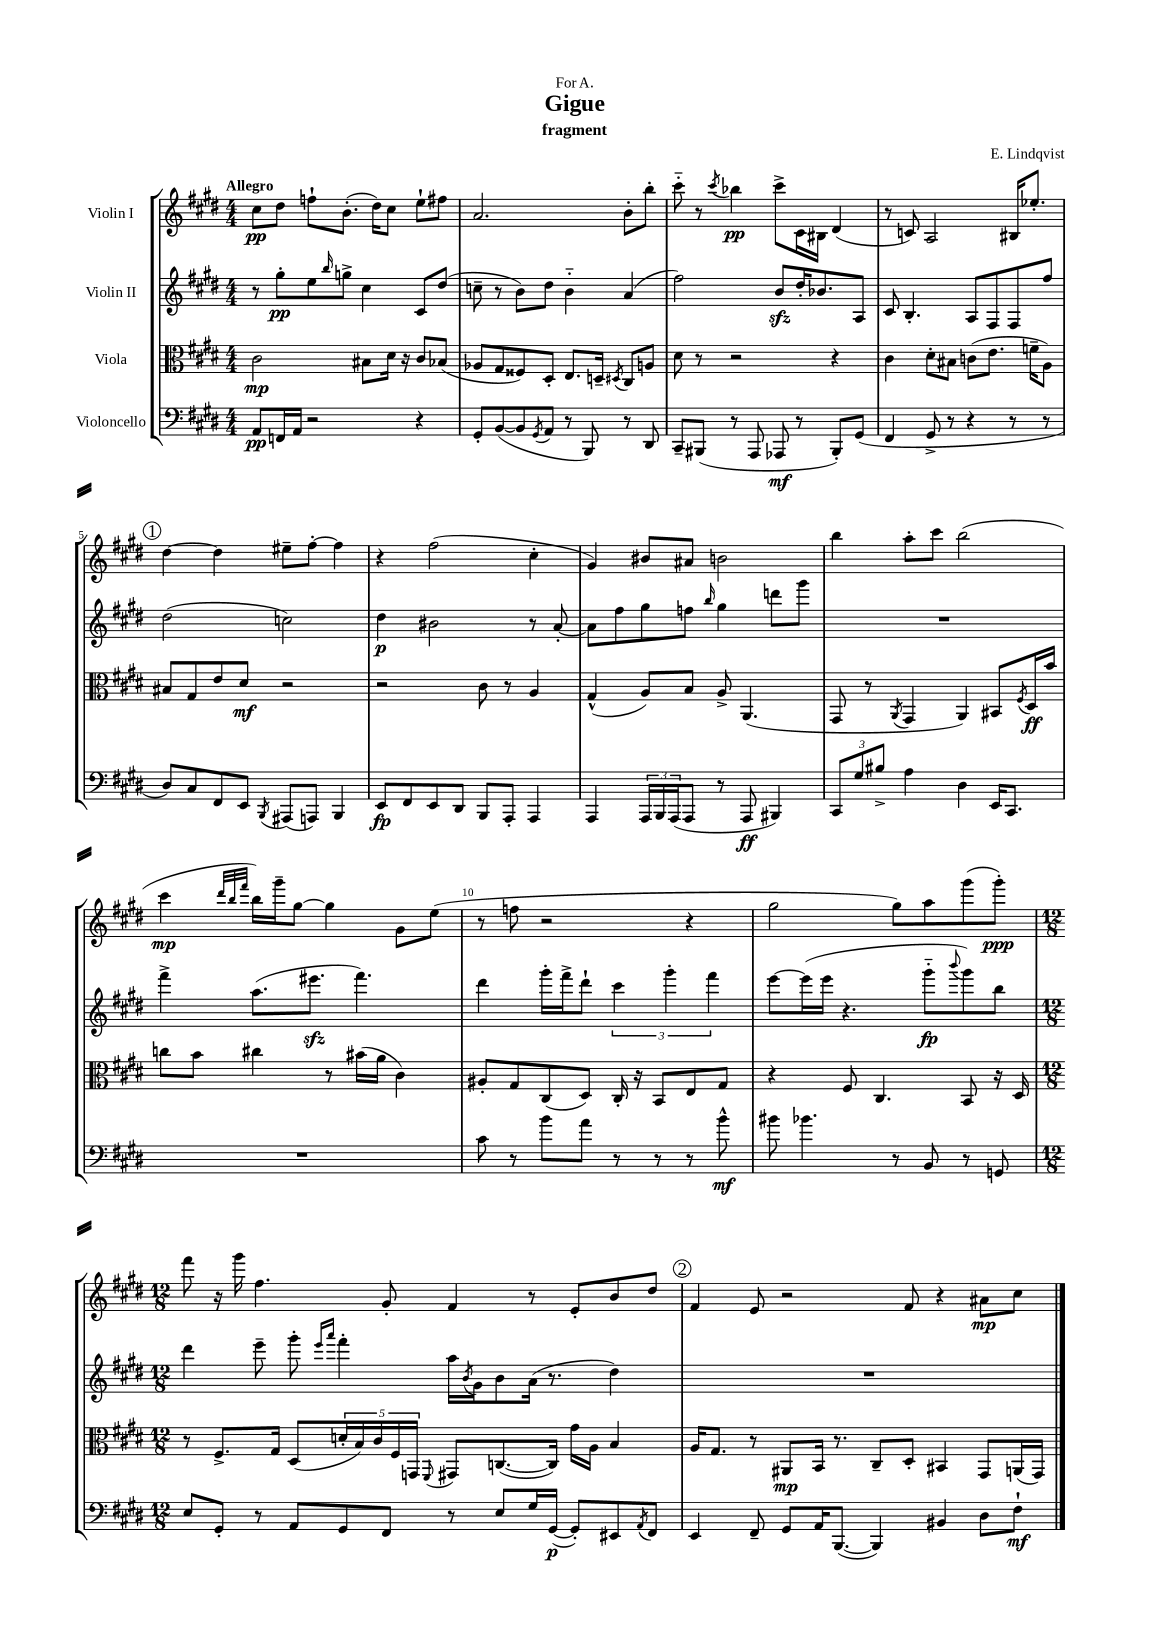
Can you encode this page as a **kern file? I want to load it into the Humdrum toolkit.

**kern	**kern	**kern	**kern
*staff4	*staff3	*staff2	*staff1
*clefF4	*clefC3	*clefG2	*clefG2
*k[f#c#g#d#]	*k[f#c#g#d#]	*k[f#c#g#d#]	*k[f#c#g#d#]
*M4/4	*M4/4	*M4/4	*M4/4
8AA	2c#	8r	8cc#
16FF	.	8gg#'	8dd#
16AA	.	.	.
2r	.	8ee	8ff`
.	.	16qqbb	.
.	.	8gg^	(8.b'
.	8B#	4cc#	.
.	.	.	16dd#)
.	16d#	.	8cc#
.	16r	.	.
4r	8c#	8c#	8ee`
.	(8B-	(8dd#	8ff#
=	=	=	=
8GG#'	8A-	8cc~	2.a
([8BB	8G#	8r	.
8BB]	8F##)	8b)	.
8qGG#	.	.	.
8AA	8D#'	8dd#	.
8r	8.E	4b'~	.
8BBB)	.	.	.
.	16D~	.	.
.	8qD#	.	.
8r	8C#	(4a	8b'
8DD#	8A	.	8bb'
=	=	=	=
8CC#~	8d#	2ff#)	8ccc#'~
(8BBB#	8r	.	8r
.	.	.	8qccc#
8r	2r	.	4bb-
8AAA	.	.	.
8AAA-	.	8b	8ccc#^
8r	.	16dd#'	16c#
.	.	8.b-	16B#
8BBB#')	4r	.	(4d#
(8GG#	.	8A	.
=	=	=	=
4FF#	4c#	8c#	8r
.	.	4.B'	8c)
8GG#^	8d#'	.	2A
8r	8B#	.	.
4r	(8c	8A	.
.	8.e	8F#	.
8r	.	8F#	16B#
.	16f~	.	8.ee-'
8r	8A)	8ff#	.
=	=	=	=
8D#)	8B#	(2dd#	[4dd#
8C#	8G#	.	.
8FF#	8e	.	4dd#]
8EE	8d#	.	.
8qBBB	.	.	.
(8AAA#	2r	2cc)	8ee#~
8AAA)	.	.	[8ff#'
4BBB	.	.	4ff#]
=	=	=	=
8EE	2r	4dd#	4r
8FF#	.	.	.
8EE	.	2b#	(2ff#
8DD#	.	.	.
8BBB	8c#	.	.
8AAA'	8r	.	.
4AAA	4A	8r	4cc#'
.	.	[8a'	.
=	=	=	=
4AAA	(4G#^^	8a]	4g#)
.	.	8ff#	.
24AAA	8A)	8gg#	8b#
24BBB	.	.	.
(24AAA	.	.	.
8AAA	8B	8ff	8a#
.	.	16qqbb	.
8r	8A^	4gg#	2b
8AAA	(4.AA	.	.
4BBB#)	.	8ddd	.
.	.	8ggg#	.
=	=	=	=
12CC#	8GG#	1r	4bb
12G#	.	.	.
.	8r	.	.
12B#^	.	.	.
.	8qAA	.	.
4A	4GG#	.	8aa'
.	.	.	8ccc#
4D#	4AA)	.	(2bb
16EE	8BB#	.	.
8.CC#	.	.	.
.	8qF#	.	.
.	16D#	.	.
.	16b	.	.
=	=	=	=
1r	8cc	4fff#^	4ccc#
.	8b	.	.
.	.	.	32qqddd#
.	.	.	32qqbb
.	.	.	32qqfff#
.	4cc#	(8.aa	16bb)
.	.	.	16ggg#~
.	.	.	[8gg#
.	.	8.eee#	.
.	8r	.	4gg#]
.	(16b#	4.fff#)	.
.	16a	.	.
.	4c#)	.	8g#
.	.	.	(8ee
=	=	=	=
8c#	8A#'	4ddd#	8r
8r	8G#	.	8ff
8b	(8C#	16ggg#'	2r
.	.	16fff#^	.
8a	8D#)	8ddd#`	.
8r	16C#'	6ccc#	.
.	16r	.	.
8r	8BB	.	.
.	.	6ggg#'	.
8r	8E	.	4r
.	.	6fff#	.
8b^^	8G#	.	.
=	=	=	=
8b#	4r	[8eee	2gg#
4.b-	.	(16eee]	.
.	.	16eee	.
.	8F#	4.r	.
.	4.C#	.	.
8r	.	.	8gg#)
8BB	.	8ggg#'~	8aa
.	.	8qqbbb	.
8r	8BB	8ggg#)	(8ggg#
8GG	16r	8bb	8ggg#')
.	16D#	.	.
=	=	=	=
*M12/8	*M12/8	*M12/8	*M12/8
8E	8r	4ddd#	8fff#
8GG#'	8.F#^	.	16r
.	.	.	16ggg#
8r	.	8eee~	4.ff#
.	16G#	.	.
8AA	(8D#	8ggg#'	.
.	.	16qqeee	.
.	.	16qqaaa	.
8GG#	20d'	4fff#'	.
.	20B)	.	.
.	20c#	.	.
8FF#	.	.	8g#'
.	20F#	.	.
.	20GG	.	.
.	8qqFF#	.	.
8r	8GG#	16aa	4f#
.	.	8qb	.
.	.	16g#	.
8E	([8.C	8b	.
16G#	.	(16a	8r
([16GG#	16C])	8.r	.
8GG#'])	16g#	.	8e'
.	16A	.	.
8EE#	4B	4dd#)	8b
8qAA	.	.	.
8FF#	.	.	8dd#
=	=	=	=
4EE	16A	1.r	4f#
.	8.G#	.	.
8FF#~	8r	.	8e
8GG#	8AA#	.	2r
16AA	16BB	.	.
([8.BBB	8.r	.	.
4BBB])	8C#~	.	.
.	8D#'	.	8f#
4BB#	4BB#	.	4r
8D#	8GG#	.	8a#
8F#`	(16AA	.	8cc#
.	16GG#)	.	.
==	==	==	==
*-	*-	*-	*-
